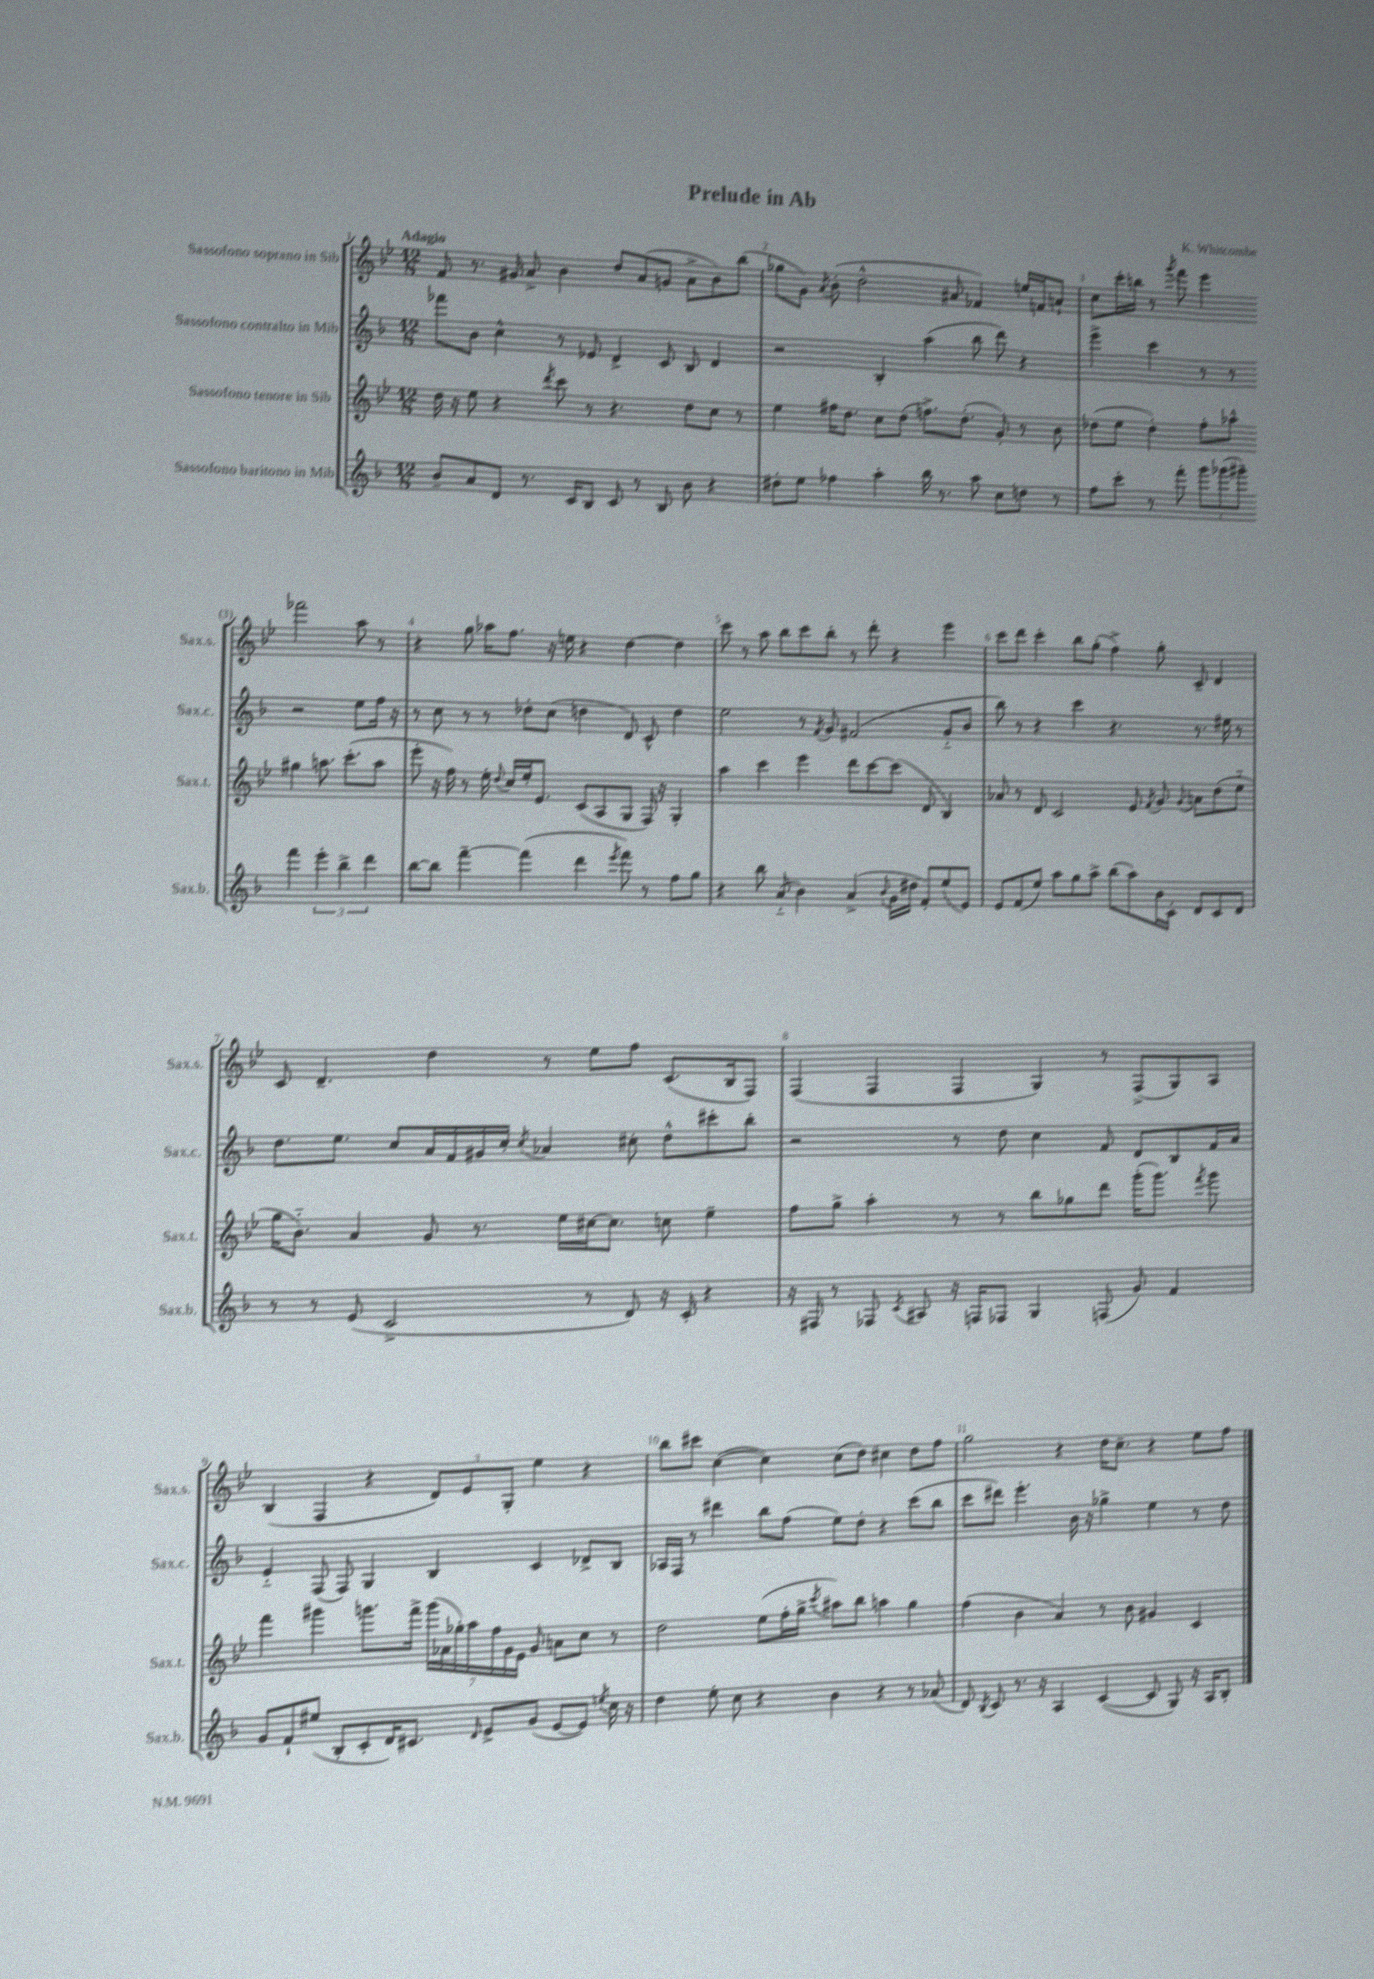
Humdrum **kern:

**kern	**kern	**kern	**kern
*staff4	*staff3	*staff2	*staff1
*clefG2	*clefG2	*clefG2	*clefG2
*k[b-]	*k[b-e-]	*k[b-]	*k[b-e-]
*M12/8	*M12/8	*M12/8	*M12/8
8b-~	16dd	8fff-	8f
.	16r	.	.
8a	8ee-	8b-	8.r
8d	4r	4cc^^	.
.	.	.	16g#
8.r	.	.	8a^
.	8qddd	.	.
.	8ccc	8r	4b-
16c	.	.	.
8B-	8r	8e-	.
8c	4.r	4d^	8dd
8r	.	.	(8a
8B-	.	8c	8g
8b-	8dd	8B-	8a^
4r	8cc	4d	8b-)
.	8r	.	(8bb-
=	=	=	=
8dd#'	4ee-	2r	8gg-
8ee	.	.	8g)
.	.	.	8qa
4ff-	16ff#	.	(8b-'
.	8.dd	.	.
.	.	.	2dd^^
4aa'	8cc	4B-'	.
.	(8dd	.	.
16bb-	8.ff^)	(4aa	.
8.r	.	.	.
.	.	.	8a#
.	(8.dd'	.	.
8aa	.	8bb-	4f-)
8cc	8g')	8ddd)	.
8dd	8r	4r	16ee
.	.	.	16f
8r	8b-	.	8a`
=	=	=	=
8ff	(8dd-	4eee^	8cc
8ccc'	8ee-	.	16ccc'
.	.	.	16bb
8r	4dd-')	4ccc	8r
.	.	.	8qggg
8fff'	.	.	8fff
12ggg	8ff'	8r	4eee-
(12ggg-	.	.	.
.	8aa-^^	8r	.
12ggg#~)	.	.	.
4fff	4gg#	2r	2fff-
6eee'	8.aa	.	.
6bb-^	.	.	.
.	(8.ccc'	.	.
.	.	8ee	8aa
6ddd	.	.	.
.	8aa	16ff	8r
.	.	16r	.
=	=	=	=
[8bb-	8eee-'	8r	4r
8bb-]	16r	8cc	.
.	16ff)	.	.
[4fff~	8r	8r	8gg
.	16ee-'	8r	16aa-
.	8qqdd	.	.
.	16cc	.	8.ff
(4fff]	16ee-'	8dd-'	.
.	8.e-	.	.
.	.	(8cc	16r
.	.	.	16ee
4ddd	(8c	4dd	4r
.	8A	.	.
8qeee	.	.	.
8fff)	8G	8d)	[4dd
8r	16F)	8c^^	.
.	16r	.	.
8ff	4G'	4dd	4dd]
8gg	.	.	.
=	=	=	=
4r	4aa	2ee	8ccc
.	.	.	8r
8bb-	4ccc	.	8aa
(8a'~	.	.	8bb-
4b-)	4eee-	8r	8ccc
.	.	8qf	.
.	.	8g	8bb-'
(4a^	8ddd	(2f#	8r
.	[8ccc	.	8ddd'
8qqb-	.	.	.
16g	(8ccc]	.	4r
16dd#	.	.	.
8f')	8d	.	.
(8ee	4B-)	8g'~	4eee-
8e)	.	8b-	.
=	=	=	=
8e	8a-	8bb-)	8ccc
(8f	8r	8r	8ddd
8ee)	8d	4r	4ccc'
8aa	2c	.	.
8gg	.	4ccc	8bb-
8aa^	.	.	(8gg'
(8bb-	.	4.r	4ff^)
8aa)	8e-	.	.
.	8qf	.	.
16b-	8g	.	8gg'
16c'	.	.	.
.	8qqg	.	.
8d	8a	8.r	8c~
8c	(8dd	.	4d
.	.	16ee#	.
8d	8ee-'~	8r	.
=	=	=	=
8r	16gg	8.dd	8c
.	8.b-'~)	.	.
8r	.	.	4.d~
.	.	8.ee	.
(8e	4a	.	.
2c^	.	8cc	.
.	8g	16a	4dd
.	.	16f	.
.	8.r	16g#	.
.	.	16cc'	.
.	.	8qcc	.
.	.	4a-	8r
.	16ee-	.	.
8r	[16cc#	.	8ee-
.	8.cc#]	.	.
8d)	.	8cc#'	8ff
16r	8cc	8dd^^	(8.c
16c'	.	.	.
4r	4ee-~	8ccc#'	.
.	.	.	16B-
.	.	8bb-'	8F)
=	=	=	=
16r	8ff	2r	(4F
16F#	.	.	.
8r	8gg^	.	.
8F-	4aa'	.	4F
8qc	.	.	.
8A#	.	.	.
16r	8r	8r	4F
16F	.	.	.
8F-	8r	8dd	.
4G	8bb-	4cc	4G)
.	8gg-	.	.
(8F	8ddd	8f	8r
8g)	(16ggg'	8d	(8F^
.	8.ggg)	.	.
4f	.	8B-	8G)
.	8qfff	.	.
.	8ggg	16f	8A
.	.	16a	.
=	=	=	=
8g	4fff	4e'~	(4B-
8f`	.	.	.
(8ee#	4ggg#	(8F	4F
8B-'	.	8F)	.
8c'	8.ggg	4G	4r
16d)	.	.	.
8.c#	16fff^	.	.
.	(28ggg	4B-	12d)
.	28a-	.	.
.	28gg-')	.	.
.	.	.	12e-
.	28aa	.	.
16qqd	.	.	.
8e^	.	.	.
.	28ff	.	.
.	.	.	12G'
.	28g	.	.
.	28e-	.	.
(8g	8g	4c	4ee-
[8e	8a	.	.
8e])	8cc	8d-^	4r
8qee	.	.	.
16cc	8r	8B-	.
16r	.	.	.
=	=	=	=
4dd	2dd	16A-	8bb-
.	.	16F	.
.	.	8r	8ccc#
8ee'	.	4ddd#	([4cc
8cc	.	.	.
4r	(8ee-	8bb-	4cc])
.	16ff'	(8ff	.
.	16gg^	.	.
.	8qccc	.	.
4b-	8aa#)	8ee)	(8cc
.	8bb-	8dd'	8dd)
4r	4aa	4r	4cc#
8r	4gg	(8ccc	8dd
(8a-	.	8bb-	8ff
=	=	=	=
8d)	(4ff	8ccc	2gg
8qB-	.	.	.
8c	.	8ddd#)	.
8.r	4b-	4.eee'	.
16r	.	.	.
4A	4a)	.	4r
.	.	16b-	.
.	.	16r	.
([4c	8r	4gg-^	16dd
.	.	.	8.cc~
.	8b-	.	.
8c]	4g#	4ee	4r
8G)	.	.	.
16r	4c	8r	8ee-
16A	.	.	.
8B-'	.	8dd	8ff
==	==	==	==
*-	*-	*-	*-
